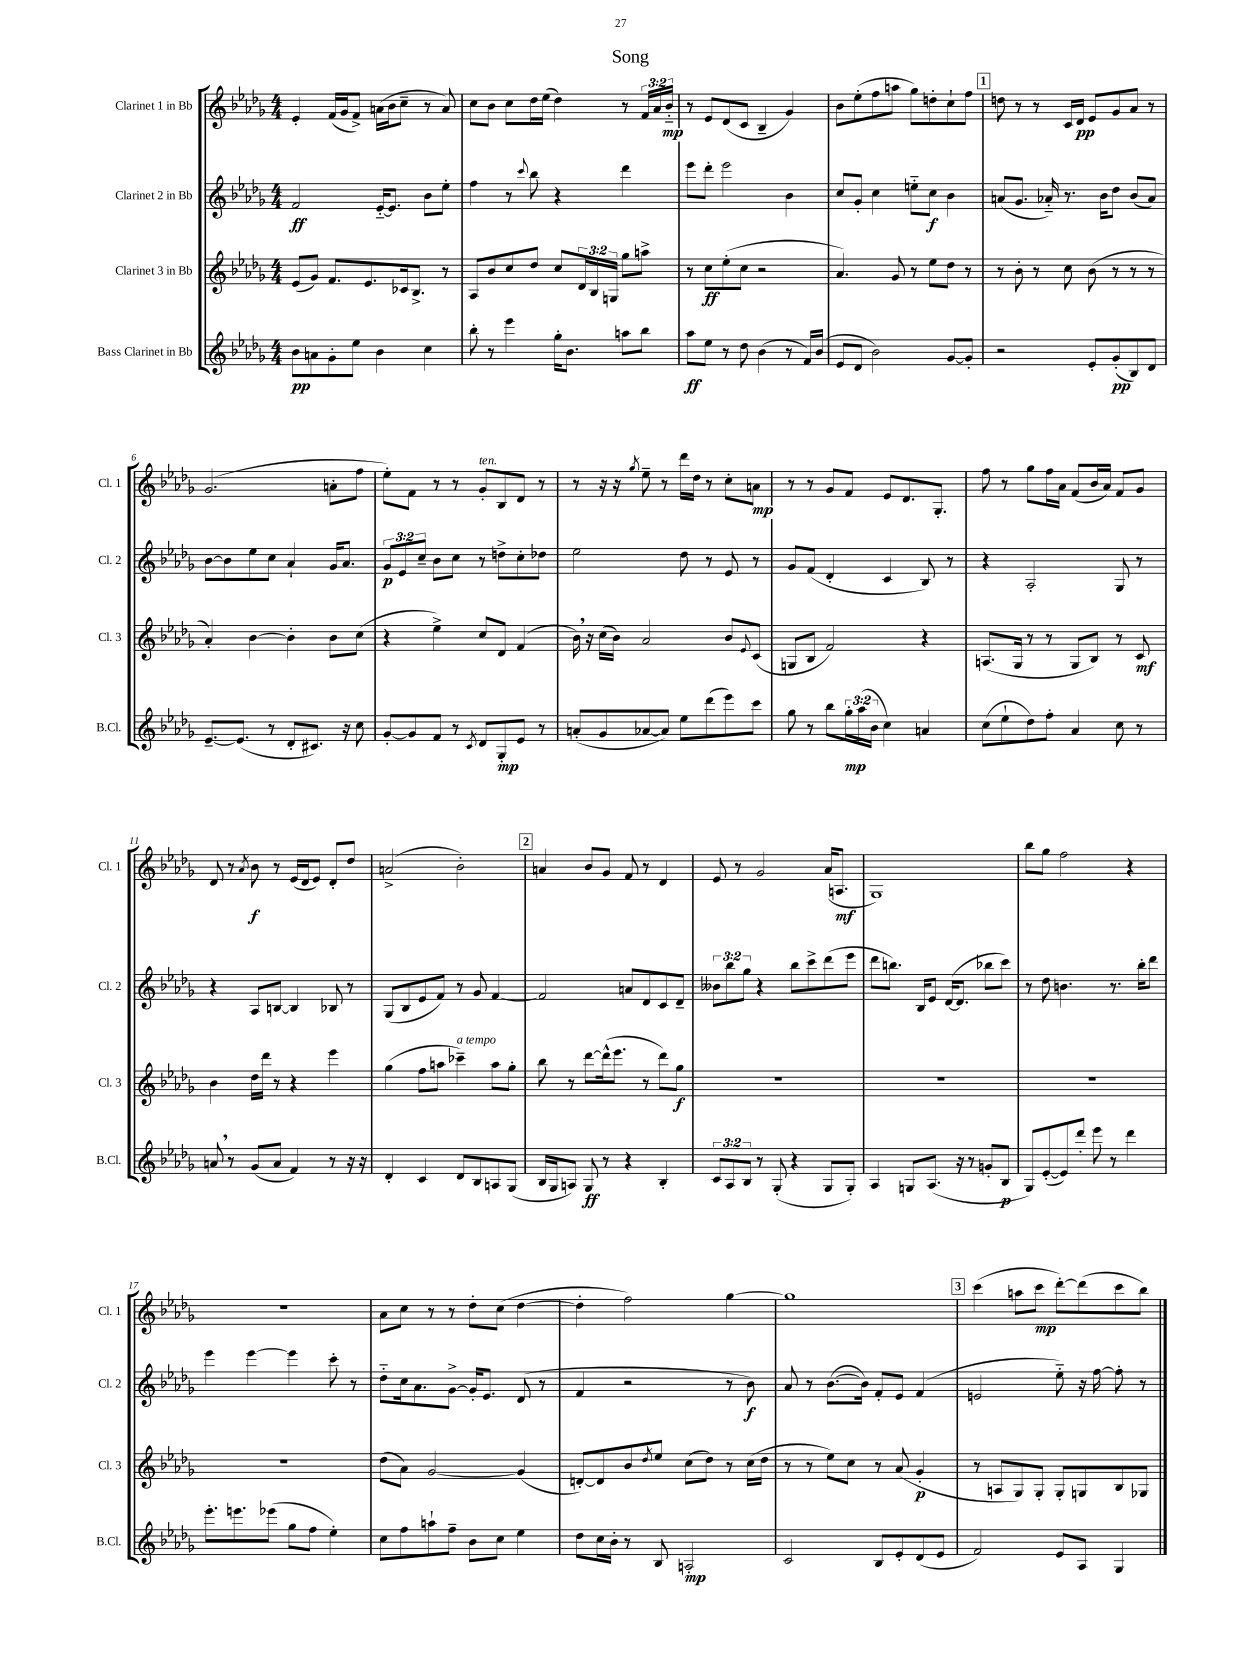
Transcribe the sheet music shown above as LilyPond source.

\header { title = "Song" }
<<
\new StaffGroup <<
\new Staff = "s0" \with { instrumentName = "Clarinet 1 in Bb" shortInstrumentName = "Cl. 1" } {
    \clef treble \key des \major \numericTimeSignature \time 4/4 \override Staff.TupletNumber.text = #tuplet-number::calc-fraction-text
    ees'4-. f'16( ges'16 f'8->) a'16( bes'16 c''8-- r8 a'8) |
    c''8 bes'8 c''8 des''16 ees''16( des''4) r8 \tuplet 3/2 { f'16 aes'16 bes'16-_\mp } |
    r8 ees'8 des'8( c'8 bes4-- ges'4) |
    bes'8 ees''8-.( f''8 a''8 ges''8) d''8-. c''8-! f''8 |
    \mark \markup { \box "1" } d''8 r8 r8 c'16 des'16\pp ees'8 ges'8 aes'8 r8 |
    ges'2.( a'8-. f''8 |
    ees''8-.) f'8 r8 r8 ges'8-.^\markup { \italic "ten." } bes8 des'8 r8 |
    r8 r16 r16 \acciaccatura { ges''8 } ees''8-- r8 des'''16 des''16 r8 c''8-. a'8\mp |
    r8 r8 ges'8 f'8 ees'8 des'8. ges8.-. |
    f''8 r8 ges''8 f''16 aes'16 f'8( bes'16 aes'16) f'8 ges'8 |
    des'8 r8 \acciaccatura { aes'8 } bes'8\f r8 ees'16( des'16 ees'8) des'8-. des''8 |
    a'2->( bes'2-.) |
    \mark \markup { \box "2" } a'4 bes'8 ges'8 f'8 r8 des'4 |
    ees'8 r8 ges'2 aes'16( a8.\mf |
    ges1) |
    bes''8 ges''8 f''2 r4 |
    R1 |
    aes'8 c''8 r8 r8 des''8-. c''8( des''4~ |
    des''4-. f''2) ges''4~ |
    ges''1 |
    \mark \markup { \box "3" } c'''4( a''8 c'''8\mp des'''8~-.) des'''8( c'''8 bes''8) \bar "|." |
}
\new Staff = "s1" \with { instrumentName = "Clarinet 2 in Bb" shortInstrumentName = "Cl. 2" } {
    \clef treble \key des \major \numericTimeSignature \time 4/4 \override Staff.TupletNumber.text = #tuplet-number::calc-fraction-text
    f'2\ff ees'16~-_ ees'8. bes'8 ees''8-. |
    f''4 r8 \appoggiatura { c'''8 } bes''8 r4 des'''4 |
    ees'''8 des'''8-. ees'''2 bes'4 |
    c''8 ges'8-. c''4 e''8-_ c''8\f bes'4 |
    \mark \markup { \box "1" } a'8( ges'8. aes'16-_) r8. bes'16 des''8 bes'8( aes'8) |
    bes'8~ bes'8 ees''8 c''8 aes'4-! ges'16 aes'8. |
    \tuplet 3/2 { ges'8\p ees'8 c''8-- } bes'8 c''8 r8 d''8-> c''8-. des''8 |
    ees''2 des''8 r8 ees'8 r8 |
    ges'8 f'8( des'4-. c'4 bes8) r8 |
    r4 aes2-. ges8 r8 |
    r4 aes8 b8~ b4 bes8 r8 |
    ges8( bes8 ees'8 f'8) r8 ges'8 f'4~ |
    \mark \markup { \box "2" } f'2 a'8 des'8 c'8 des'8-- |
    \tuplet 3/2 { beses'8 bes''8 ges''8 } r4 bes''8 c'''8-> des'''8( ees'''8 |
    des'''8 b''8.) bes16 ees'8 des'16~( des'8. bes''8 c'''8) |
    r8 des''8 b'4. r8. bes''16-. des'''8 |
    ees'''4 ees'''4~ ees'''4 c'''8-. r8 |
    des''8-_ c''16 aes'8. ges'8~-> ges'16-. ees'8. des'8( r8 |
    f'4 r2 r8 bes'8\f) |
    aes'8 r8 bes'8.~( bes'16) f'8-. ees'8 f'4( |
    \mark \markup { \box "3" } e'2 ees''8-_) r16 f''16~ f''8-. r8 \bar "|." |
}
\new Staff = "s2" \with { instrumentName = "Clarinet 3 in Bb" shortInstrumentName = "Cl. 3" } {
    \clef treble \key des \major \numericTimeSignature \time 4/4 \override Staff.TupletNumber.text = #tuplet-number::calc-fraction-text
    ees'8( ges'8) f'8. ees'8. ces'16 bes8.-> r8 |
    aes8 bes'8 c''8 des''8 c''8 \tuplet 3/2 { des'16 bes16 g16 } ges''8 a''8-> |
    r8 c''8\ff ees''8-.( c''8 r2 |
    aes'4.) ges'8 r8 ees''8 des''8 r8 |
    \mark \markup { \box "1" } r8 bes'8-. r8 c''8 bes'8( r8 r8 r8 |
    aes'4-.) bes'4~ bes'4-. bes'8 c''8( |
    r4 ees''4->) c''8 des'8 f'4( |
    bes'16) \breathe r16 c''16( bes'16) aes'2 bes'8 \appoggiatura { ees'8 } c'8( |
    g8 bes8 f'2) r4 |
    a8.( ges16 r8 r8 ges8 bes8) r8 c'8\mf |
    bes'4 des''16 des'''16 r8 r4 ees'''4 |
    ges''4( f''8 a''8 ces'''4--^\markup { \italic "a tempo" }) a''8 ges''8-. |
    \mark \markup { \box "2" } bes''8 r8 des'''8~ des'''16-^( ees'''8. r8 des'''8) ges''8\f |
    R1 |
    R1 |
    R1 |
    R1 |
    des''8( aes'8) ges'2~ ges'4( |
    d'8~-.) d'8 bes'8 \acciaccatura { des''8 } ees''8 c''8( des''8) r8 c''16( des''16 |
    r8 r8 ees''8) c''8 r8 aes'8( ges'4-.\p |
    \mark \markup { \box "3" } r8 a8 ges8) ges8-. ges8-. g8 bes8 ges8 \bar "|." |
}
\new Staff = "s3" \with { instrumentName = "Bass Clarinet in Bb" shortInstrumentName = "B.Cl." } {
    \clef treble \key des \major \numericTimeSignature \time 4/4 \override Staff.TupletNumber.text = #tuplet-number::calc-fraction-text
    bes'8\pp a'8 ges'8-. ees''8 bes'4 c''4 |
    bes''8-. r8 ees'''4 ges''16-. bes'8. a''8 bes''8 |
    aes''8\ff ees''8 r8 des''8 bes'4( r8 f'16) bes'16( |
    ees'8 des'8 bes'2) ges'8~ ges'8-. |
    \mark \markup { \box "1" } r2 ees'8-. ges'8-.\pp( bes8) des'8 |
    ees'8.~-- ees'8.( r8 des'8-. cis'8.) r16 c''8 |
    ges'8~-. ges'8 f'8 r8 \acciaccatura { c'8 } des'8 ges8-.\mp ees'8 r8 |
    a'8-.( ges'8 aes'8~ aes'8) ees''8 des'''8( ees'''8) c'''8 |
    ges''8 r8 bes''8 \tuplet 3/2 { ges''16-.\mp aes''16( bes'16 } c''4) a'4 |
    c''8( ees''8-! des''8) f''8-. aes'4 c''8 r8 |
    a'8 \breathe r8 ges'8( a'8 f'4) r8 r16 r16 |
    des'4-. c'4 des'8 bes8 a8 ges8( |
    \mark \markup { \box "2" } bes16 ges16 a8) ges8\ff r8 r4 bes4-. |
    \tuplet 3/2 { c'8 aes8 bes8 } r8 ges8-.( r4 ges8 ges8-.) |
    aes4 g8 aes8.( r16 r8 g'8-. bes8\p |
    ges8) ees'8~-.( ees'8) des'''8-. ees'''8 r8 des'''4 |
    ees'''8.-. e'''8. ees'''8( ges''8 f''8 ees''4-.) |
    c''8 f''8 a''8-! f''8-- bes'8 c''8 ees''4 |
    des''8 c''16 bes'16-. r8 bes8 a2-.\mp |
    c'2 bes8 ees'8-. des'8( ees'8 |
    \mark \markup { \box "3" } f'2) ees'8 aes8 ges4 \bar "|." |
}
>>
>>
